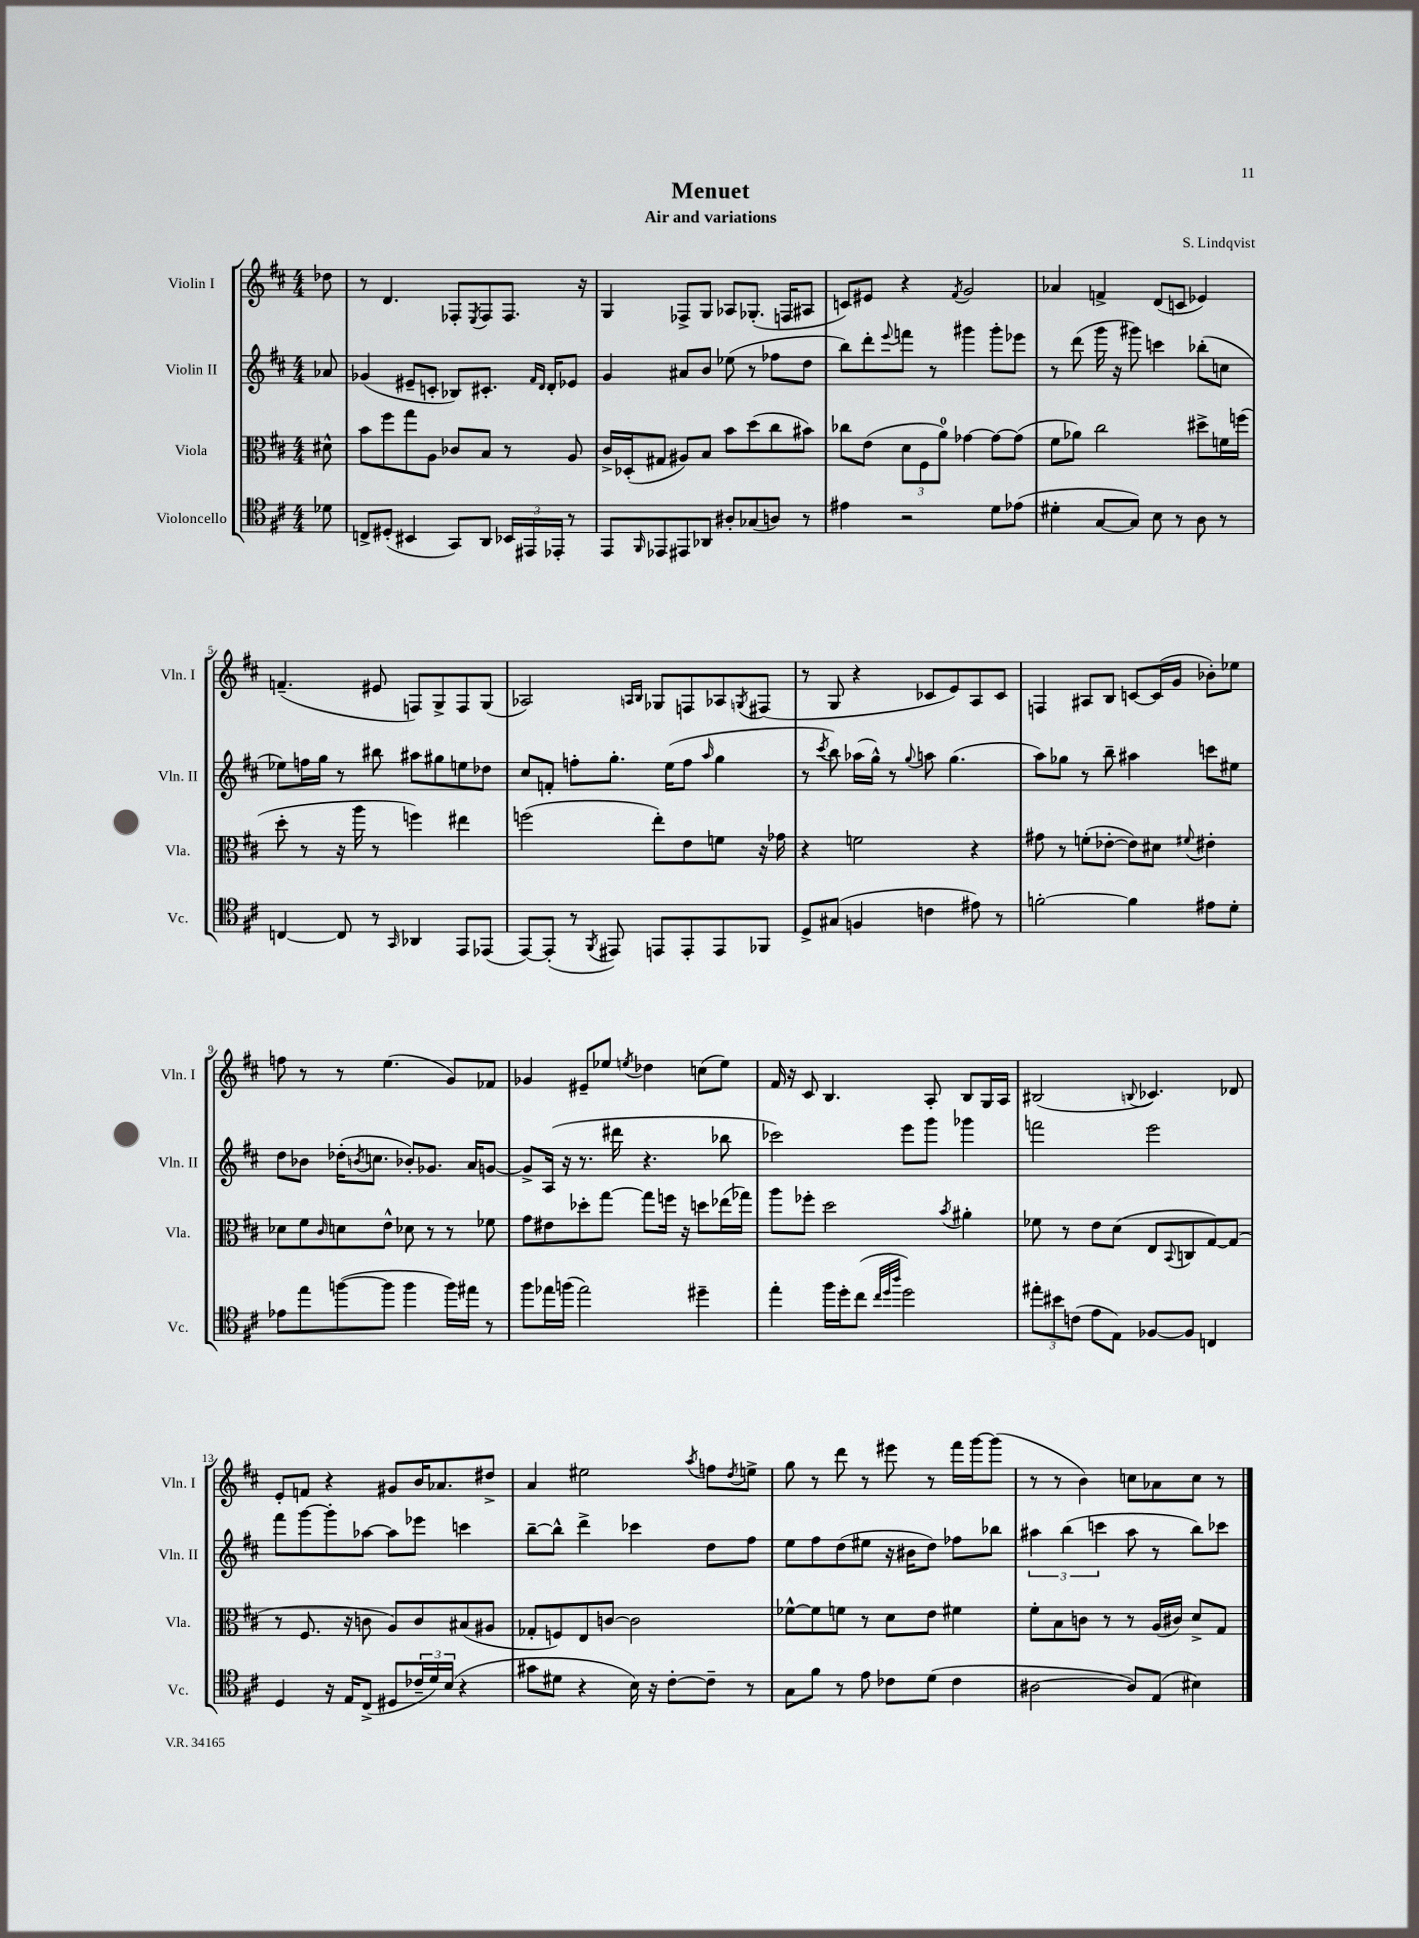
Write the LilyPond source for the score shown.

\header { title = "Menuet" composer = "S. Lindqvist" subtitle = "Air and variations" }
<<
\new StaffGroup <<
\new Staff = "s0" \with { instrumentName = "Violin I" shortInstrumentName = "Vln. I" } {
    \clef treble \key d \major \numericTimeSignature \time 4/4 \partial 8
    des''8 |
    r8 d'4. fes8-. \acciaccatura { e8 } fes8 fes8. r16 |
    g4 fes8-> g8 aes8 ges8.-.( f16 ais8 |
    c'8) eis'8 r4 \acciaccatura { fis'8 } g'2 |
    aes'4 f'4-> d'8( c'8 ees'4) |
    f'4.--( eis'8 f8) g8-> f8 g8( |
    aes2) \grace { a16 b16 } ges8 f8 aes8 \acciaccatura { g8 } fis8( |
    r8 g8 r4 ces'8 e'8) a8 ces'8 |
    f4 ais8 b8 c'8~ c'16( g'16 bes'8-.) ees''8 |
    f''8 r8 r8 e''4.( g'8) fes'8 |
    ges'4 eis'8-- ees''8 \acciaccatura { e''8 } des''4 c''8( e''8) |
    fis'16 r16 cis'8 b4. a8-. b8 g16 a16 |
    bis2( \appoggiatura { b8 } ces'4.) des'8 |
    e'8-. f'8 r4 gis'8 b'16 aes'8. dis''8-> |
    a'4 eis''2 \acciaccatura { a''8 } f''8 \acciaccatura { d''8 } e''8-> |
    g''8 r8 d'''8 r8 eis'''8 r8 fis'''16 g'''16~ g'''8( |
    r8 r8 b'4) c''8 aes'8 c''8 r8 \bar "|." |
}
\new Staff = "s1" \with { instrumentName = "Violin II" shortInstrumentName = "Vln. II" } {
    \clef treble \key d \major \numericTimeSignature \time 4/4 \partial 8
    aes'8 |
    ges'4( eis'8-- c'8-. bes8) cis'8.-. \grace { fis'16 d'16 } d'16-. ees'8 |
    g'4 ais'8 b'8 ees''8( r8 fes''8 d''8 |
    b''8) d'''8-. \appoggiatura { e'''8 } f'''8 r8 gis'''4 gis'''8-. ees'''8 |
    r8 d'''8( g'''16 r16 gis'''8) c'''4 bes''8-.( c''8 |
    ees''8) f''16 g''16 r8 bis''8 ais''8 gis''8 e''8 des''8 |
    cis''8 f'8-. f''8-. g''8.-. e''16( f''8 \grace { a''16 } g''4 |
    r8 \acciaccatura { cis'''8 } b''8) aes''16( g''16-^) r8 \appoggiatura { g''8 } a''8 g''4.( |
    a''8) ges''8 r8 b''8-- ais''4 c'''8 eis''8 |
    d''8 bes'8 des''16-.( \acciaccatura { b'8 } c''8. bes'8-.) ges'8. a'16 g'8~ |
    g'8-> a16( r16 r8. dis'''16 r4. bes''8 |
    ces'''2) e'''8 g'''8 ges'''4 |
    f'''2 e'''2 |
    fis'''8 g'''8~ g'''8-. aes''8~ aes''8 ees'''8 c'''4 |
    b''8~-- b''8-^ d'''4-> ces'''4 d''8 fis''8 |
    e''8 fis''8 d''8( eis''8 r16 bis'16 d''8) fes''8 bes''8 |
    \tuplet 3/2 { ais''4 b''4( c'''4 } ais''8 r8 b''8) ces'''8 \bar "|." |
}
\new Staff = "s2" \with { instrumentName = "Viola" shortInstrumentName = "Vla." } {
    \clef alto \key d \major \numericTimeSignature \time 4/4 \partial 8
    dis'8-^ |
    b'8 fis''8 g''8 a8 ces'8 b8 r8 a8 |
    cis'16-> des16-.( gis8 ais8) b8 b'8 d''8( cis''8 bis'8) |
    ces''8 e'8( \tuplet 3/2 { d'8 fis8 a'8-0) } ges'4~ ges'8~ ges'8( |
    fis'8 aes'8) cis''2 dis''8-> f'16 f''16( |
    d''8-. r8 r16 a''16 r8 f''4) eis''4 |
    f''2( e''8-.) e'8 f'8 r16 ges'16 |
    r4 f'2 r4 |
    gis'8 r8 f'8-.( ees'8~-. ees'8) dis'8 \appoggiatura { fis'8 } eis'4-. |
    des'8 fis'8 \grace { cis'16 } d'8 e'8-^ des'8 r8 r8 fes'8 |
    g'8 eis'8 des''8-. g''8~ g''8 f''16 r16 d''8 ees''16( ges''16) |
    a''8 fes''8-. d''2 \acciaccatura { b'8 } ais'4-. |
    fes'8 r8 e'8 d'8( e8 \appoggiatura { b,8 } c8 g8~) g8( |
    r8 fis8. r16 c'8 a8) c'8 bis8( ais8 |
    ges8-. f8) e8 c'8~ c'2 |
    fes'8~-^ fes'8 f'8 r8 d'8 e'8 fis'4 |
    fis'8-. b8 c'8 r8 r8 a16( cis'16) d'8-> g8 \bar "|." |
}
\new Staff = "s3" \with { instrumentName = "Violoncello" shortInstrumentName = "Vc." } {
    \clef tenor \key d \major \numericTimeSignature \time 4/4 \partial 8
    des'8 |
    c8-> dis8-.( bis,4 g,8) a,8 \tuplet 3/2 { bes,16 eis,16 ees,16-. } r8 |
    e,8 \grace { fis,16 } ees,8 eis,8 aes,8 ais8-. ges8( a8) r8 |
    eis'4 r2 d'8 ees'8( |
    dis'4-. g8~ g8) b8 r8 a8 r8 |
    c4~ c8 r8 \grace { g,16 } aes,4 e,8 ees,8( |
    e,8~) e,8-.( r8 \acciaccatura { fis,8 } eis,8) e,8 e,8-. e,8 fes,8 |
    d8-> gis8( f4 c'4 eis'8) r8 |
    f'2~-. f'4 eis'8 d'8-. |
    ees'8 e''8 f''8~( f''8 f''4 f''16) eis''16 r8 |
    fis''8 ees''16 f''16( ees''2) dis''4-- |
    e''4-. fis''16 d''16-. cis''8( \grace { cis''32 d''32 a''32 } d''2) |
    \tuplet 3/2 { eis''8-. bis'8 c'8( } e'8 e8) fes8~ fes8 c4 |
    d4 r16 e16 cis8->( dis8 \tuplet 3/2 { ces'16-- d'16) b16( } r4 |
    gis'8 dis'8 r4 b16) r16 cis'8~-. cis'8-- r8 |
    g8 fis'8 r8 e'8 ces'8 d'8( ces'4 |
    ais2~ ais8) e8( bis4) \bar "|." |
}
>>
>>
